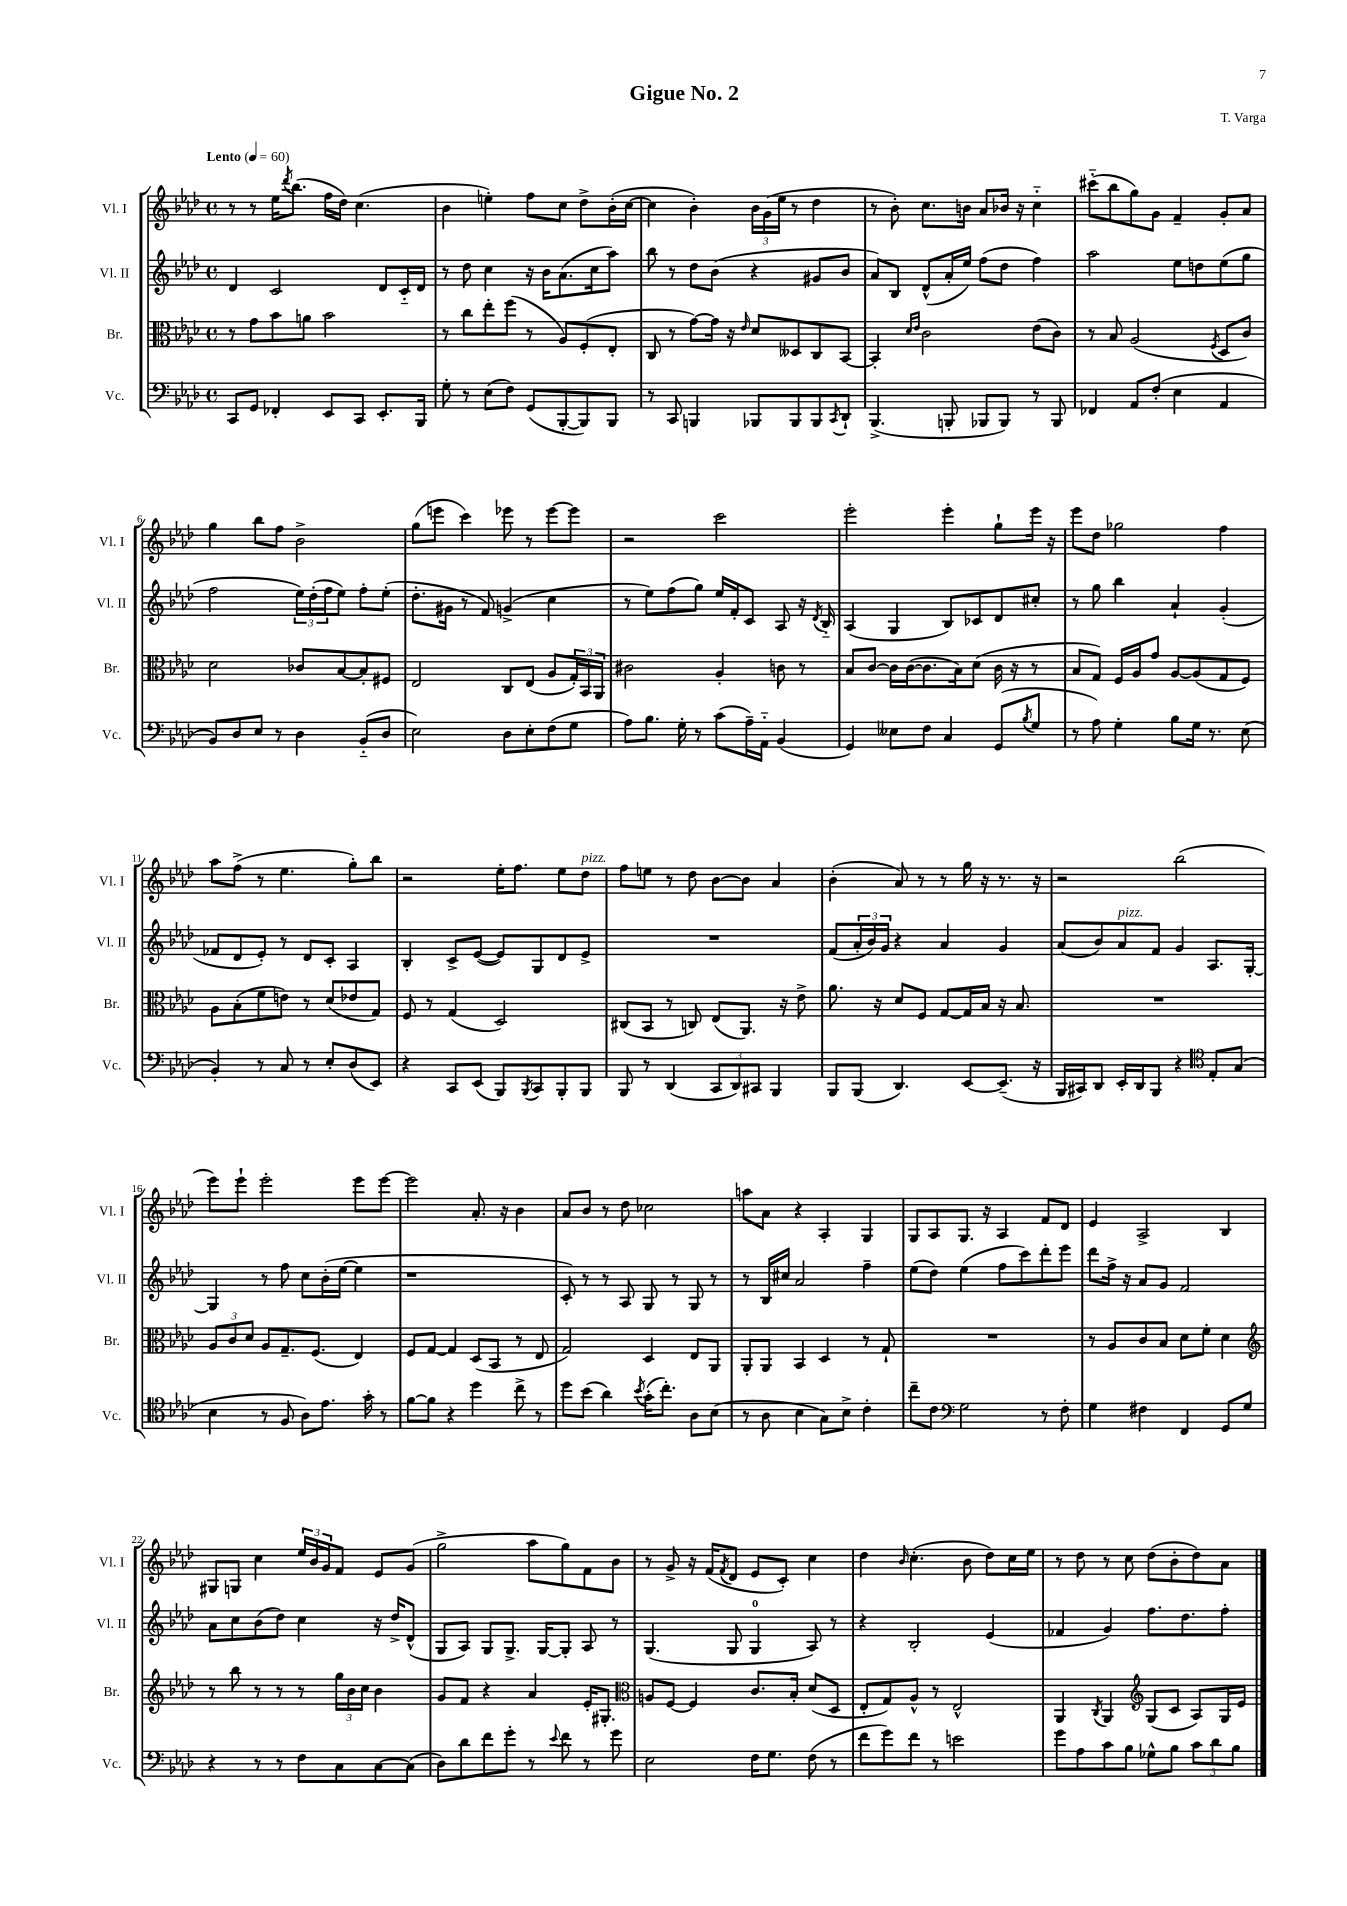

**kern	**kern	**kern	**kern
*staff4	*staff3	*staff2	*staff1
*clefF4	*clefC3	*clefG2	*clefG2
*k[b-e-a-d-]	*k[b-e-a-d-]	*k[b-e-a-d-]	*k[b-e-a-d-]
*M4/4	*M4/4	*M4/4	*M4/4
*met(c)	*met(c)	*met(c)	*met(c)
*MM60	*MM60	*MM60	*MM60
8CC/L	8r	4d-/	8r
8GG/J	8g\L	.	8r
4FF-'/	8b-\	2c/	16ee-\LK
.	.	.	8qddd-/
.	.	.	(8.bb-\J
.	8a\J	.	.
8EE-/L	2b-\	.	16ff\LL
.	.	.	16dd-\JJ)
8CC/J	.	.	(4.cc\
8.EE-'/L	.	8d-/L	.
.	.	16c'~/L	.
16BBB-/Jk	.	16d-/JJ	.
=	=	=	=
8G'\	8r	8r	4b-\
8r	8cc\L	8dd-\	.
(8E-\L	8ee-'\	4cc\	4ee'\)
8F\J)	(8ff\J	.	.
(8GG/L	8r	16r	8ff\L
.	.	16b-\LK	.
[8BBB-'/	8A-/L)	(8.a-\	8cc\J
8BBB-/])	(8F'/	.	8dd-^\L
.	.	16cc\k	.
8BBB-/J	8E-'/J	8aa-\J)	(16b-'\L
.	.	.	[16cc\JJ
=	=	=	=
8r	8C/	8bb-\	4cc\]
8CC/	8r	8r	.
4BBB/	[8g\L)	8dd-\L	4b-'\)
.	16g\]Jk	(8b-\J	.
.	16r	.	.
.	16qqe-/	.	.
8BBB-/L	8d-/L	4r	24b-\LL
.	.	.	(24g\
.	.	.	24ee-\JJ
8BBB-/	8D--/	.	8r
8BBB-/	8C/	8g#/L	4dd-\
8qCC/	.	.	.
8DD-`/J	[8BB-/J	8b-/J	.
=	=	=	=
(4.BBB-^/	4BB-'/]	8a-/L)	8r
.	.	8B-/J	8b-'\)
.	16qqd-/LL	.	.
.	16qqe-/JJ	.	.
.	2c\	(8d-^^/L	8.cc\L
8BBB'/	.	16a-'/L	.
.	.	16ee-/JJ)	16b\Jk
8BBB-/L	.	(8ff\L	8a-/L
8BBB-/J)	.	8dd-\J	16b-/Jk
.	.	.	16r
8r	(8e-\L	4ff\)	4cc'~\
8BBB-/	8c\J)	.	.
=	=	=	=
4FF-/	8r	2aa-\	(8ccc#'~\L
.	8B-/	.	8bb-\
8AA-/L	(2A-/	.	8gg\)
(8F'/J	.	.	8g\J
4E-\	.	8ee-\L	4f~/
.	.	8dd\	.
.	8qF/	.	.
4AA-/	8D-/L	(8ee-\	8g'/L
.	8c/J)	8gg\J	8a-/J
=	=	=	=
8BB-/L)	2d-\	2ff\	4gg\
8D-/	.	.	.
8E-/J	.	.	8bb-\L
8r	.	.	8ff\J
4D-\	8c-/L	24ee-\LL)	2b-^\
.	.	(24dd-'\	.
.	.	24ff\J	.
.	[8B-/	8ee-\J)	.
(8BB-'~/L	8B-'/]	8ff'\L	.
8D-/J	8F#/J	(8ee-'\J	.
=	=	=	=
2E-\)	2E-/	8.dd-'\L	(8gg\L
.	.	.	8eee\J
.	.	16g#\Jk	.
.	.	8r	4ccc\)
.	.	8f/)	.
8D-\L	8C/L	(4g^/	8eee-\
8E-'\	(8E-/J	.	8r
(8F\	8A-/L	4cc\	[8eee-\L
8G\J	24G'/L)	.	8eee-\]J
.	24BB-/	.	.
.	24AA-/JJ	.	.
=	=	=	=
8A-\L)	2c#\	8r	2r
8.B-\J	.	8ee-\L)	.
.	.	(8ff\	.
16G'\	.	.	.
8r	.	8gg\J)	.
(8c\L	4A-'/	16ee-/LL	2ccc\
.	.	16f'/J	.
16A-~\L)	.	8c/J	.
16AA-'~\JJ	.	.	.
(4BB-/	8c\	8A-/	.
.	8r	16r	.
.	.	8qd-/	.
.	.	16B-'~/	.
=	=	=	=
4GG/)	8B-/L	(4A-/	2eee-'\
.	[8c/J	.	.
8E--\L	16c\]LL	4G/	.
.	([16c\J	.	.
8F\J	8.c\]	.	.
4C/	.	8B-/L)	4eee-'\
.	16B-\k)	.	.
.	(8d-\J	8c-/	.
(8GG/L	16c\	8d-/	8gg`\L
.	16r	.	.
8qB-/	.	.	.
8G/J	8r	8cc#'/J	16eee-\Jk
.	.	.	16r
=	=	=	=
8r	8B-/L	8r	8eee-\L
8A-\)	8G/J)	8gg\	8dd-\J
4G'\	16F/LL	4bb-\	2gg-\
.	16A-/J	.	.
.	8g/J	.	.
8B-\L	[8A-/L	4a-`/	.
16G\Jk	(8A-/]	.	.
8.r	.	.	.
.	8G/	(4g'/	4ff\
(8E-\	8F/J)	.	.
=	=	=	=
4BB-'/)	8A-\L	8f-/L	8aa-\L
.	(8B-'\	8d-/	(8ff^\J
8r	8f\	8e-'/J)	8r
8C/	8e\J)	8r	4.ee-\
8r	8r	8d-/L	.
8E-'/L	(8d-/L	8c'/J	.
(8D-/	8e-/	4A-/	8gg'\L)
8EE-/J)	8G/J)	.	8bb-\J
=	=	=	=
4r	8F/	4B-'/	2r
.	8r	.	.
8CC/L	(4G/	8c^/L	.
(8EE-/J	.	([8e-/J	.
8BBB-/L)	2D-/)	8e-/]L)	16ee-'\LK
.	.	.	8.ff\J
8qBBB-/	.	.	.
8CC/	.	8G/	.
8BBB-'/	.	8d-/	8ee-\L
8BBB-/J	.	8e-^/J	8dd-\J
=	=	=	=
8BBB-/	(8C#/L	1r	8ff\L
8r	8BB-/J	.	8ee\J
(4DD-/	8r	.	8r
.	8C/)	.	8dd-\
12CC/L	(8E-/L	.	[8b-\L
12DD-/)	.	.	.
.	8.AA-/J)	.	8b-\]J
12CC#/J	.	.	.
4BBB-/	.	.	4a-/
.	16r	.	.
.	8e-^\	.	.
=	=	=	=
8BBB-/L	8.a-\	(8f/L	(4b-'\
(8BBB-/J	.	24a-'/L	.
.	.	24b-/)	.
.	16r	.	.
.	.	24g/JJ	.
4.DD-/)	8d-/L	4r	8a-/)
.	8F/J	.	8r
.	[8G/L	4a-/	8r
[8EE-/L	16G/]L	.	16gg\
.	16B-/JJ	.	16r
(8.EE-~/]J	16r	4g/	8.r
.	8.B-/	.	.
16r	.	.	16r
=	=	=	=
16BBB-/LL	1r	(8a-/L	2r
16CC#/J)	.	.	.
8DD-/J	.	8b-/)	.
16EE-'/LL	.	8a-/	.
16DD-/J	.	.	.
8BBB-/J	.	8f/J	.
4r	.	4g/	(2bb-\
*clefC4	*	*	*
8E-'/L	.	8.A-/L	.
(8G/J	.	.	.
.	.	[16G'/Jk	.
=	=	=	=
4B-\	12A-/L	4G/]	8eee-\L)
.	12c/	.	.
.	.	.	8eee-`\J
.	12d-/J	.	.
8r	8A-/L	8r	2eee-'\
8F/	8.G~/	8ff\	.
8A-\L)	.	8cc\L	.
.	(8.F/J	.	.
8.e-\J	.	(16b-'\L	.
.	.	[16ee-\JJ	.
.	4E-/)	4ee-\]	8eee-\L
16g'\	.	.	.
8r	.	.	[8eee-\J
=	=	=	=
[8f\L	8F/L	1r	2eee-\]
8f\]J	[8G/J	.	.
4r	4G/]	.	.
4dd-\	(8D-/L	.	8.a-'/
.	8BB-/J	.	.
.	.	.	16r
8cc^\	8r	.	4b-\
8r	8E-/	.	.
=	=	=	=
8dd-\L	2G/)	8c'/)	8a-/L
(8b-\J	.	8r	8b-/J
4a-\)	.	8r	8r
.	.	8A-/	8dd-\
8qb-/	.	.	.
(16g'\LK	4D-/	8G/	2cc-\
8.cc'\J)	.	.	.
.	.	8r	.
8A-\L	8E-/L	8G/	.
(8B-\J	8AA-/J	8r	.
=	=	=	=
8r	8AA-'/L	8r	8aa\L
8A-\	8AA-/J	16B-/LL	8a-\J
.	.	16cc#/JJ	.
4B-\	4BB-/	2a-/	4r
8G\L)	4D-/	.	4A-'/
8B-^\J	.	.	.
4c'\	8r	4ff~\	4G/
.	8G`/	.	.
=	=	=	=
8cc~\L	1r	(8ee-\L	8G/L
8c\J	.	8dd-\J)	8A-/
*clefF4	*	*	*
2G\	.	(4ee-\	8.G/J
.	.	.	16r
.	.	8ff\L	4A-/
.	.	8ccc\)	.
8r	.	8ddd-'\	8f/L
8F'\	.	8eee-\J	8d-/J
=	=	=	=
4G\	8r	8ddd-\L	4e-/
.	8A-/L	16ff^\Jk	.
.	.	16r	.
4F#\	8c/	8a-/L	2A-^/
.	8B-/J	8g/J	.
4FF/	8d-\L	2f/	.
.	8f'\J	.	.
8GG/L	4d-\	.	4B-/
8G/J	.	.	.
=	=	=	=
*	*clefG2	*	*
4r	8r	8a-\L	8G#/L
.	8bb-\	8cc\	8G/J
8r	8r	(8b-\	4cc\
8r	8r	8dd-\J)	.
8F\L	8r	4cc\	24ee-/LL
.	.	.	24b-/
.	.	.	24g/J
8C\	24gg\LL	.	8f/J
.	24b-\	.	.
.	24cc\JJ	.	.
[8C\	4b-\	16r	8e-/L
.	.	16dd-^/LK	.
(8C\]J	.	(8d-^^/J	(8g/J
=	=	=	=
8D-\L)	8g/L	8G/L	2gg^\
8d-\	8f/J	8A-/J)	.
8f\	4r	8G/L	.
8g'\J	.	8.G^/J	.
8r	4a-/	.	8aa-\L
.	.	[16G/LK	.
8qqe-/	.	.	.
8f\	.	8G'/]J	8gg\)
8r	16e-'/LK	8A-/	8f\
.	8.G#'/J	.	.
8g\	.	8r	8b-\J
=	=	=	=
*	*clefC3	*	*
2E-\	8A/L	(4.G/	8r
.	[8F/J	.	8g^/
.	4F/]	.	16r
.	.	.	(16f/LK
.	.	.	8qf/
.	.	8G/	8d-/J
16F\LK	8.c/L	4G/	8e-/L
8.G\J	.	.	.
.	.	.	8c'/J)
.	16B-'/Jk	.	.
(8F\	(8d-/L	8A-/)	4cc\
8r	8D-/J	8r	.
=	=	=	=
8f\L	8E-'/L	4r	4dd-\
8g\)	8G/)	.	.
.	.	.	16qqb-/
8f\J	8A-^^/J	2B-'/	(4.cc'\
8r	8r	.	.
2e\	2E-^^/	.	.
.	.	.	8b-\
.	.	(4e-/	8dd-\L)
.	.	.	16cc\L
.	.	.	16ee-\JJ
=	=	=	=
8g\L	4AA-/	4f-/	8r
8A-\	.	.	8dd-\
.	8qC/	.	.
8c\	4AA-/	4g/)	8r
8B-\J	.	.	8cc\
*	*clefG2	*	*
8G-^^\L	(8G/L	8.ff\L	(8dd-\L
8B-\J	8c/J	.	8b-'\
.	.	8.dd-\	.
12c\L	8A-/L)	.	8dd-\)
12d-\	.	.	.
.	16G/L	8ff'\J	8a-\J
12B-\J	.	.	.
.	16e-/JJ	.	.
==	==	==	==
*-	*-	*-	*-
